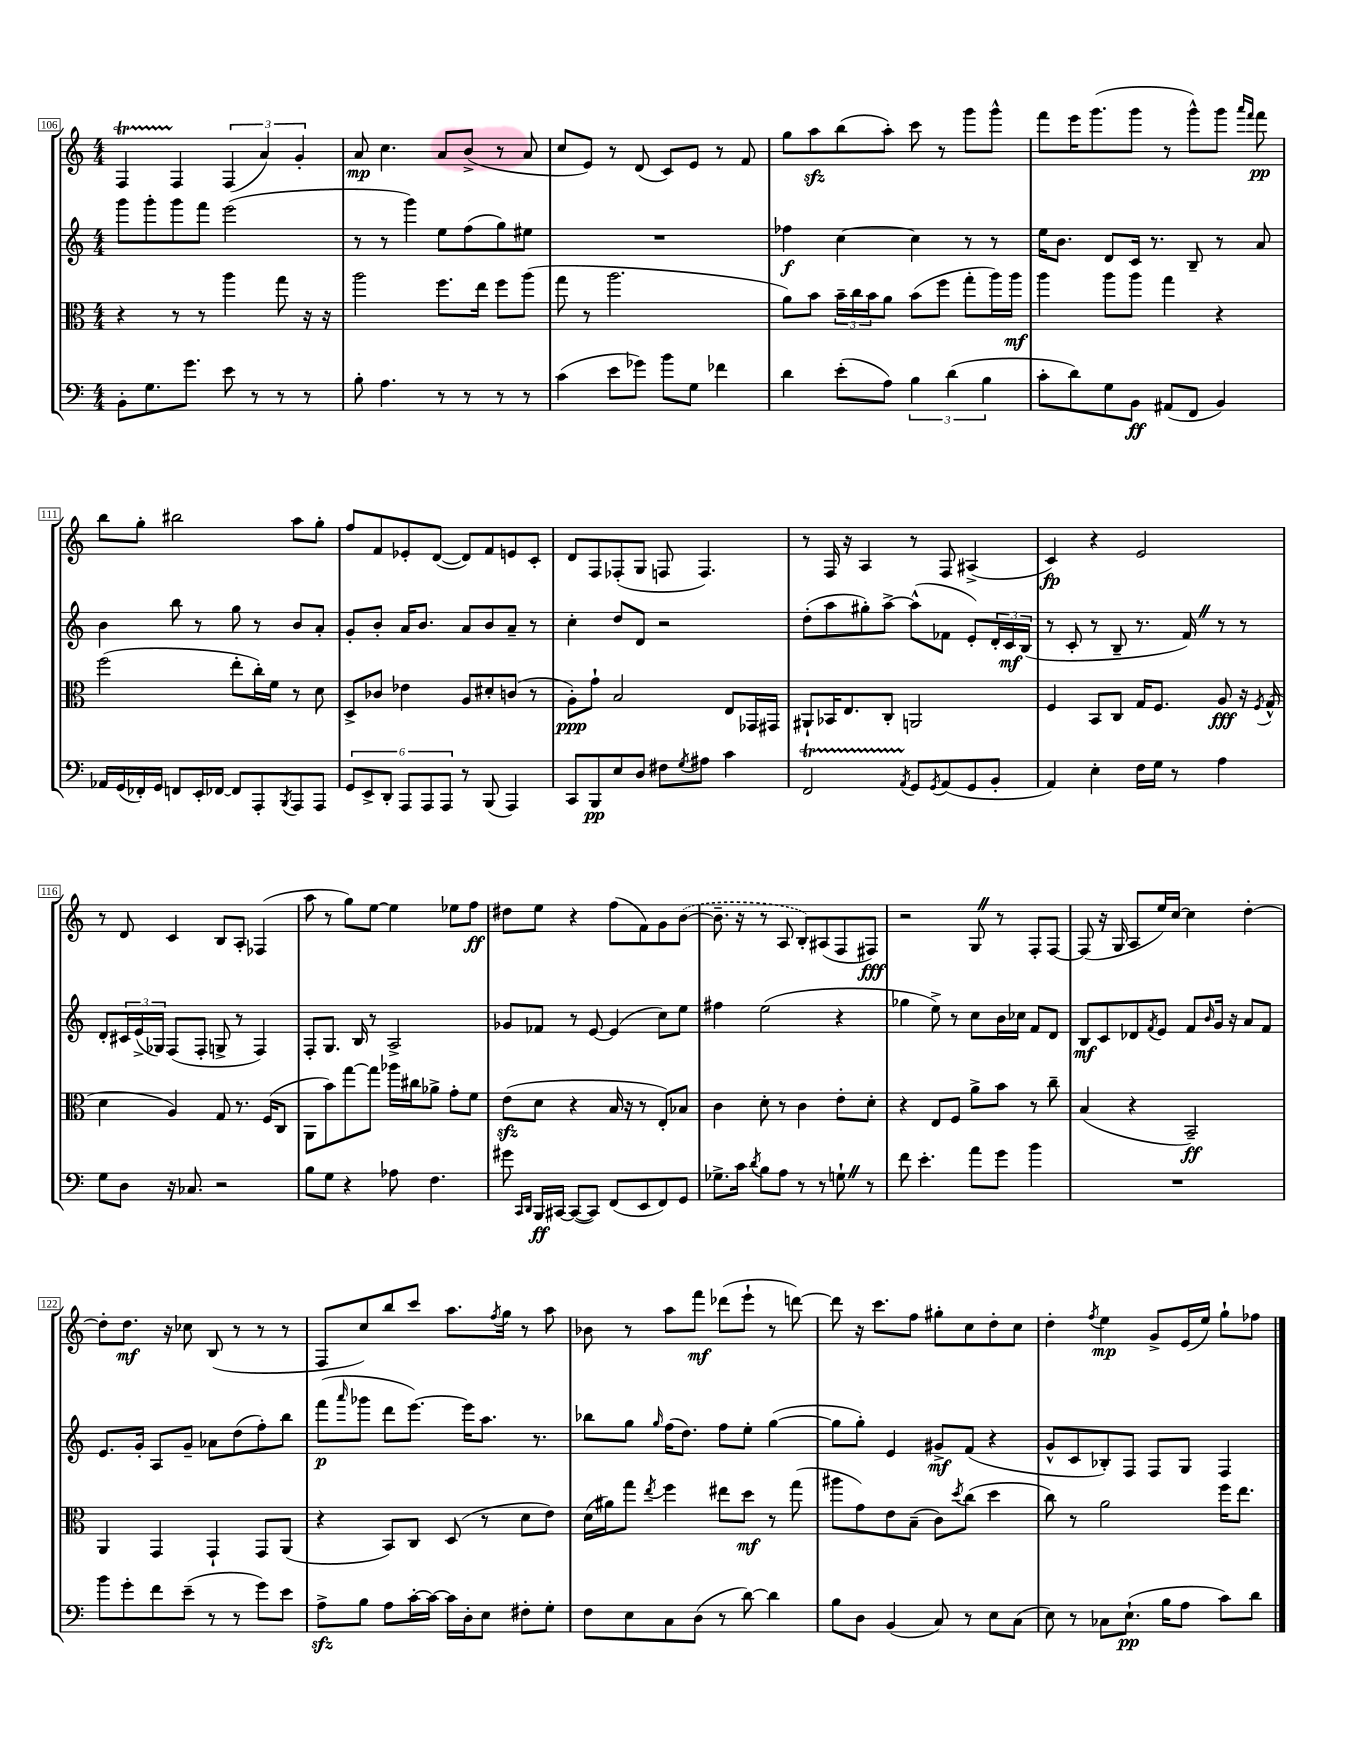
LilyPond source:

<<
\new StaffGroup <<
\new Staff = "s0" {
    \clef treble \key c \major \numericTimeSignature \time 4/4
    f4\startTrillSpan f4\stopTrillSpan \tuplet 3/2 { f4( a'4) g'4-. } |
    a'8\mp c''4. a'8 b'8->( r8 a'8 |
    c''8 e'8) r8 d'8( c'8) e'8 r8 f'8 |
    g''8 a''8\sfz b''8( a''8-.) c'''8 r8 g'''8 g'''8-^ |
    f'''8 e'''16 g'''8.( g'''8 r8 g'''8-^) g'''8 \grace { a'''16 f'''16 } f'''8\pp |
    b''8 g''8-. bis''2 a''8 g''8-. |
    f''8 f'8 ees'8-. d'8~( d'8) f'8 e'8 c'8-. |
    d'8 f8 fes8-.( g8 f8 f4.) |
    r8 f16 r16 a4 r8 f8 ais4->( |
    c'4\fp) r4 e'2 |
    r8 d'8 c'4 b8 a8-. fes4( |
    a''8 r8 g''8) e''8~ e''4 ees''8 f''8\ff |
    dis''8 e''8 r4 f''8( f'8) g'8 \once \slurDashed b'8~( |
    b'8.-- r16 r8 a8 b8-.) ais8( f8 fis8\fff) |
    r2 g8 \once \override BreathingSign.text = \markup { \musicglyph "scripts.caesura.straight" } \breathe r8 f8-. f8~ |
    f8( r16 g16 a8 e''16) c''16~ c''4 d''4~-. |
    d''8-. d''8.\mf r16 ces''8 b8( r8 r8 r8 |
    f8 c''8) b''8 c'''8 a''8. \acciaccatura { f''8 } g''16 r8 a''8 |
    bes'8 r8 a''8 f'''8\mf des'''8( e'''8-! r8 d'''8~) |
    d'''8 r16 c'''8. f''8 gis''8-. c''8 d''8-. c''8 |
    d''4-. \acciaccatura { f''8 } e''4\mp g'8-> e'16( e''16) g''8-! fes''8 \bar "|." |
}
\new Staff = "s1" {
    \clef treble \key c \major \numericTimeSignature \time 4/4
    g'''8 g'''8-. g'''8 f'''8 e'''2( |
    r8 r8 g'''4) e''8 f''8( g''8) eis''8 |
    R1 |
    fes''4\f c''4~ c''4 r8 r8 |
    e''16 b'8. d'8 c'16 r8. b8-- r8 a'8 |
    b'4 b''8 r8 g''8 r8 b'8 a'8-. |
    g'8-. b'8-. a'16 b'8. a'8 b'8 a'8-- r8 |
    c''4-. d''8 d'8 r2 |
    d''8-.( a''8 gis''8-.) a''8~-> a''8-^( fes'8 e'8-.) \tuplet 3/2 { d'16-. c'16\mf b16( } |
    r8 c'8-. r8 b8-- r8. f'16) \once \override BreathingSign.text = \markup { \musicglyph "scripts.caesura.straight" } \breathe r8 r8 |
    d'8-. \tuplet 3/2 { cis'16 e'16->( ges16) } f8( f8-. g8-> r8 f4) |
    f8-. g8. b16 r8 a2-> |
    ges'8 fes'8 r8 e'8~ e'4( c''8) e''8 |
    fis''4 e''2( r4 |
    ges''4 e''8->) r8 c''8 b'16 ces''16 f'8 d'8 |
    b8\mf c'8 des'8 \acciaccatura { f'8 } e'8 f'8 \grace { b'16 } g'16 r16 a'8 f'8 |
    e'8. g'16-. a8 g'8-- aes'8 d''8( f''8-.) b''8 |
    f'''8\p( \grace { a'''16 } ges'''8 d'''8 e'''8.~) e'''16 a''8. r8. |
    bes''8 g''8 \grace { g''16 } f''16( d''8.) f''8 e''8-. g''4~( |
    g''8 g''8-.) e'4 gis'8->\mf f'8( r4 |
    g'8-^ c'8 bes8-.) f8 f8 g8 f4 \bar "|." |
}
\new Staff = "s2" {
    \clef alto \key c \major \numericTimeSignature \time 4/4
    r4 r8 r8 a''4 g''8 r16 r16 |
    a''2 f''8. e''16 f''8 a''8( |
    g''8 r8 a''2. |
    a'8) b'8 \tuplet 3/2 { b'16-- c''16 b'16 } a'8 b'8( f''8 g''8-. a''16) a''16\mf |
    a''4 a''8 a''8 g''4 r4 |
    f''2( e''8-. c''16-.) f'16 r8 d'8 |
    d8-> ces'8 ees'4 a8 dis'8-. c'8( r8 |
    a8-.\ppp) g'8-! b2 e8 ges,16 gis,16 |
    ais,8-! bes,16 e8. c8-. a,2 |
    f4 b,8 c8 g16 f8. a8\fff r16 \acciaccatura { f8 } g16-^( |
    d'4 a4) g8 r8. f16( c8 |
    a,8 b'8) g''8~ g''8 aes''16 cis''16 aes'8-> g'8-. f'8 |
    e'8\sfz( d'8 r4 b16 r16 r8 e8-.) bes8 |
    c'4 d'8-. r8 c'4 e'8-. d'8-. |
    r4 e8 f8 a'8-> b'8 r8 c''8-- |
    b4( r4 b,2--\ff) |
    a,4 g,4 g,4-! g,8 a,8( |
    r4 b,8) c8 d8( r8 d'8 e'8) |
    d'16( ais'16) g''8 \acciaccatura { e''8 } f''4 eis''8 d''8\mf r8 g''8( |
    ais''8 g'8) e'8 b8--( c'8) \acciaccatura { d''8 } c''8( d''4 |
    c''8) r8 a'2 f''16 e''8. \bar "|." |
}
\new Staff = "s3" {
    \clef bass \key c \major \numericTimeSignature \time 4/4
    b,8-. g8. g'8. e'8 r8 r8 r8 |
    b8-. a4. r8 r8 r8 r8 |
    c'4( e'8 ges'8) b'8 g8 fes'4 |
    d'4 e'8-.( a8) \tuplet 3/2 { b4 d'4( b4 } |
    c'8-. d'8) g8 b,8\ff ais,8( f,8 b,4) |
    aes,16 g,16( fes,16-.) g,16 f,8 e,16-. fes,16~ fes,8 a,,8-. \acciaccatura { b,,8 } a,,8 a,,8 |
    \tuplet 6/4 { g,8 e,8-> d,8-. a,,8 a,,8 a,,8 } r8 b,,8( a,,4) |
    c,8 b,,8\pp e8 d8 fis8 \acciaccatura { g8 } ais8 c'4 |
    f,2\startTrillSpan \acciaccatura { a,8 } g,8\stopTrillSpan \acciaccatura { g,8 } a,8( g,8 b,8-. |
    a,4) e4-. f16 g16 r8 a4 |
    g8 d8 r16 ces8. r2 |
    b8 g8 r4 aes8 f4. |
    gis'8 \grace { c,16 d,16 } b,,16\ff cis,16~ cis,8~( cis,8) f,8( e,8 f,8) g,8 |
    ges8.-> c'16 \acciaccatura { d'8 } b8 a8 r8 r8 g8-! \once \override BreathingSign.text = \markup { \musicglyph "scripts.caesura.straight" } \breathe r8 |
    f'8 e'4.-. a'8 g'8 b'4 |
    R1 |
    b'8 g'8-. f'8 e'8--( r8 r8 g'8) e'8 |
    a8->\sfz b8 a8 c'16~-. c'16~ c'16 d16-. e8 fis8-. g8-. |
    f8 e8 c8 d8( r8 d'8~) d'4 |
    b8 d8 b,4( c8) r8 e8 c8( |
    e8) r8 ces8 e8.-!\pp( b16 a8 c'8) d'8 \bar "|." |
}
>>
>>
\layout { \context { \Score currentBarNumber = #106 \override BarNumber.stencil = #(make-stencil-boxer 0.1 0.3 ly:text-interface::print) } }
